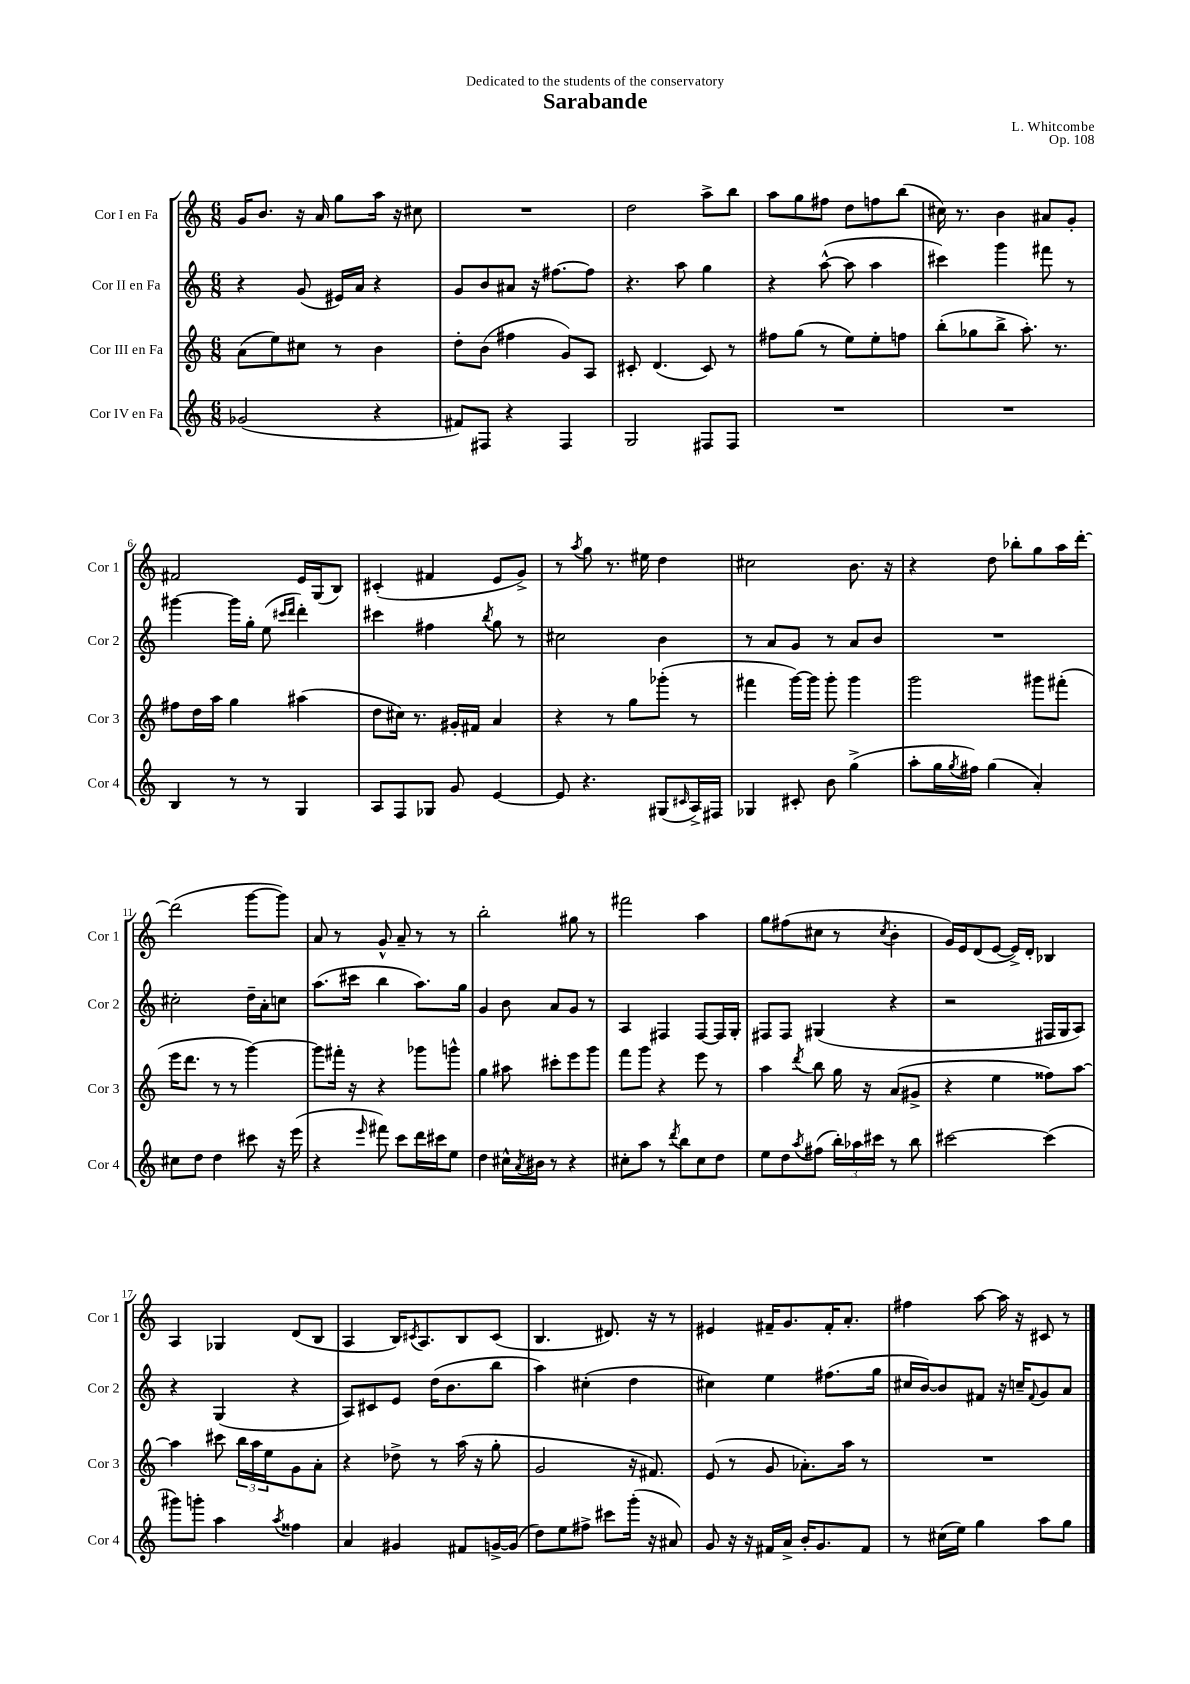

**kern	**kern	**kern	**kern
*staff4	*staff3	*staff2	*staff1
*clefG2	*clefG2	*clefG2	*clefG2
*k[]	*k[]	*k[]	*k[]
*M6/8	*M6/8	*M6/8	*M6/8
(2g-	(8a	4r	16g
.	.	.	8.b
.	8ee)	.	.
.	8cc#	(8g	16r
.	.	.	16a
.	8r	16e#)	8gg
.	.	16a	.
4r	4b	4r	16aa
.	.	.	16r
.	.	.	8cc#
=	=	=	=
8f#)	8dd'	8g	2.r
8F#	(8b	8b	.
4r	4ff#	8a#	.
.	.	16r	.
.	.	[8.ff#	.
4F#	8g)	.	.
.	8A	8ff#]	.
=	=	=	=
2G	8c#'	4.r	2dd
.	(4.d	.	.
.	.	8aa	.
8F#	8c#)	4gg	8aa^
8F#	8r	.	8bb
=	=	=	=
2.r	8ff#	4r	8aa
.	(8gg	.	8gg
.	8r	([8aa^^	8ff#
.	8ee)	8aa]	8dd
.	8ee'	4aa	8ff
.	8ff	.	(8bb
=	=	=	=
2.r	(8bb'	4ccc#)	16cc#)
.	.	.	8.r
.	8gg-	.	.
.	8bb^	4ggg	4b
.	8.aa')	.	.
.	.	8fff#	8a#
.	8.r	.	.
.	.	8r	8g'
=	=	=	=
4B	8ff#	[4ggg#	2f#
.	16dd	.	.
.	16aa	.	.
8r	4gg	16ggg#]	.
.	.	16gg'	.
8r	.	(8ee	.
.	.	16qqccc#	.
.	.	16qqddd	.
4G	(4aa#	4ddd')	16e
.	.	.	(16G
.	.	.	8B)
=	=	=	=
8A	8dd	4ccc#	(4c#'
8F	16cc#)	.	.
.	8.r	.	.
8G-	.	4ff#	4f#
8g	16g#'	.	.
.	16f#	.	.
.	.	8qbb	.
[4e	4a	8gg	8e
.	.	8r	8g^)
=	=	=	=
8e]	4r	2cc#	8r
.	.	.	8qaa
4.r	.	.	8gg
.	8r	.	8.r
.	8gg	.	.
.	.	.	16ee#
(8G#	(8ggg-'	4b	4dd
16qqc#	.	.	.
16A^)	8r	.	.
16F#	.	.	.
=	=	=	=
4G-	4fff#	8r	2cc#
.	.	8a	.
8c#'	[16ggg)	8g	.
.	16ggg]	.	.
8b	8ggg'	8r	.
(4gg^	4ggg	8a	8.b
.	.	8b	.
.	.	.	16r
=	=	=	=
8aa'	2ggg	2.r	4r
16gg	.	.	.
8qgg	.	.	.
16ff#)	.	.	.
(4gg	.	.	8dd
.	.	.	8bb-'
4a')	8ggg#	.	8gg
.	(8fff#'	.	16aa
.	.	.	[16ddd'
=	=	=	=
8cc#	16eee	2cc#'	(2ddd]
.	8.ddd	.	.
8dd	.	.	.
4dd	8r	.	.
.	8r	.	.
8ccc#	[4ggg)	16dd~	[8ggg
.	.	16a'	.
16r	.	8cc	8ggg])
(16eee	.	.	.
=	=	=	=
4r	8ggg]	(8.aa	8a
.	16fff#'	.	8r
.	16r	16ccc#	.
16qqeee	.	.	.
8fff#)	4r	4bb	8g^^
8ccc	.	.	8a~
16ddd	8ggg-	8.aa)	8r
16ccc#	.	.	.
8ee	8ggg^^	.	8r
.	.	16gg	.
=	=	=	=
4dd	4gg	4g	2bb'
16cc#^^	8aa#	8b	.
8qa	.	.	.
16b#	.	.	.
8r	8ccc#'	8a	.
4r	8eee	8g	8gg#
.	8ggg	8r	8r
=	=	=	=
8cc#'	8fff	4A	2fff#
8aa	8ggg	.	.
8r	4r	4F#	.
8qddd	.	.	.
8bb	.	.	.
8cc#	8eee	[8F#	4aa
8dd	8r	16F#]	.
.	.	16G'	.
=	=	=	=
8ee	4aa	8F#	8gg
8dd	.	8F#	(8ff#
8qaa	8qddd	.	.
(8ff#	8bb	(4G#	8cc#
24bb')	16gg	.	8r
24aa-	.	.	.
.	16r	.	.
24ccc#	.	.	.
.	.	.	8qcc#
8r	(8a	4r	4b'
8bb	8g#^	.	.
=	=	=	=
[2ccc#	4r	2r	16g)
.	.	.	16e
.	.	.	(8d
.	4ee	.	[8e
.	.	.	16e^])
.	.	.	16d'
(4ccc#]	8ff##)	16F#	4B-
.	.	16G	.
.	[8aa	8A)	.
=	=	=	=
8ggg#)	4aa]	4r	4A
8ggg'	.	.	.
4aa	8ccc#	(4G	4G-
.	24bb	.	.
.	24aa	.	.
.	24ee	.	.
8qaa	.	.	.
4ff##	8g	4r	(8d
.	8a'	.	8B
=	=	=	=
4a	4r	8A)	4A
.	.	8c#	.
4g#	8dd-^	8e	16B)
.	.	.	8qc#
.	.	.	8.A
.	8r	(16dd	.
.	.	8.b	.
8f#	(16aa	.	8B
.	16r	.	.
[16g^	8gg'	8bb	(8c#
(16g]	.	.	.
=	=	=	=
8dd)	2g	4aa)	4.B
8ee	.	.	.
8ff#^	.	(4cc#'	.
8ccc#	.	.	8.d#)
(16ggg'	16r	4dd	.
16r	8.f#)	.	16r
8a#)	.	.	8r
=	=	=	=
8g	(8e	4cc#)	4e#
16r	8r	.	.
16r	.	.	.
16f#	8g	4ee	16f#~
16a^	.	.	8.g
16b'	8.a-')	.	.
8.g	.	.	.
.	.	(8.ff#	16f#'
.	16aa	.	8.a'
8f#	8r	.	.
.	.	16gg	.
=	=	=	=
8r	2.r	16cc#	4ff#
.	.	[16b)	.
(16cc#	.	8b]	.
16ee)	.	.	.
4gg	.	8f#	[8aa
.	.	16r	16aa]
.	.	16cc~	16r
.	.	8qqf#	.
8aa	.	8g	8c#
8gg	.	8a	8r
==	==	==	==
*-	*-	*-	*-
